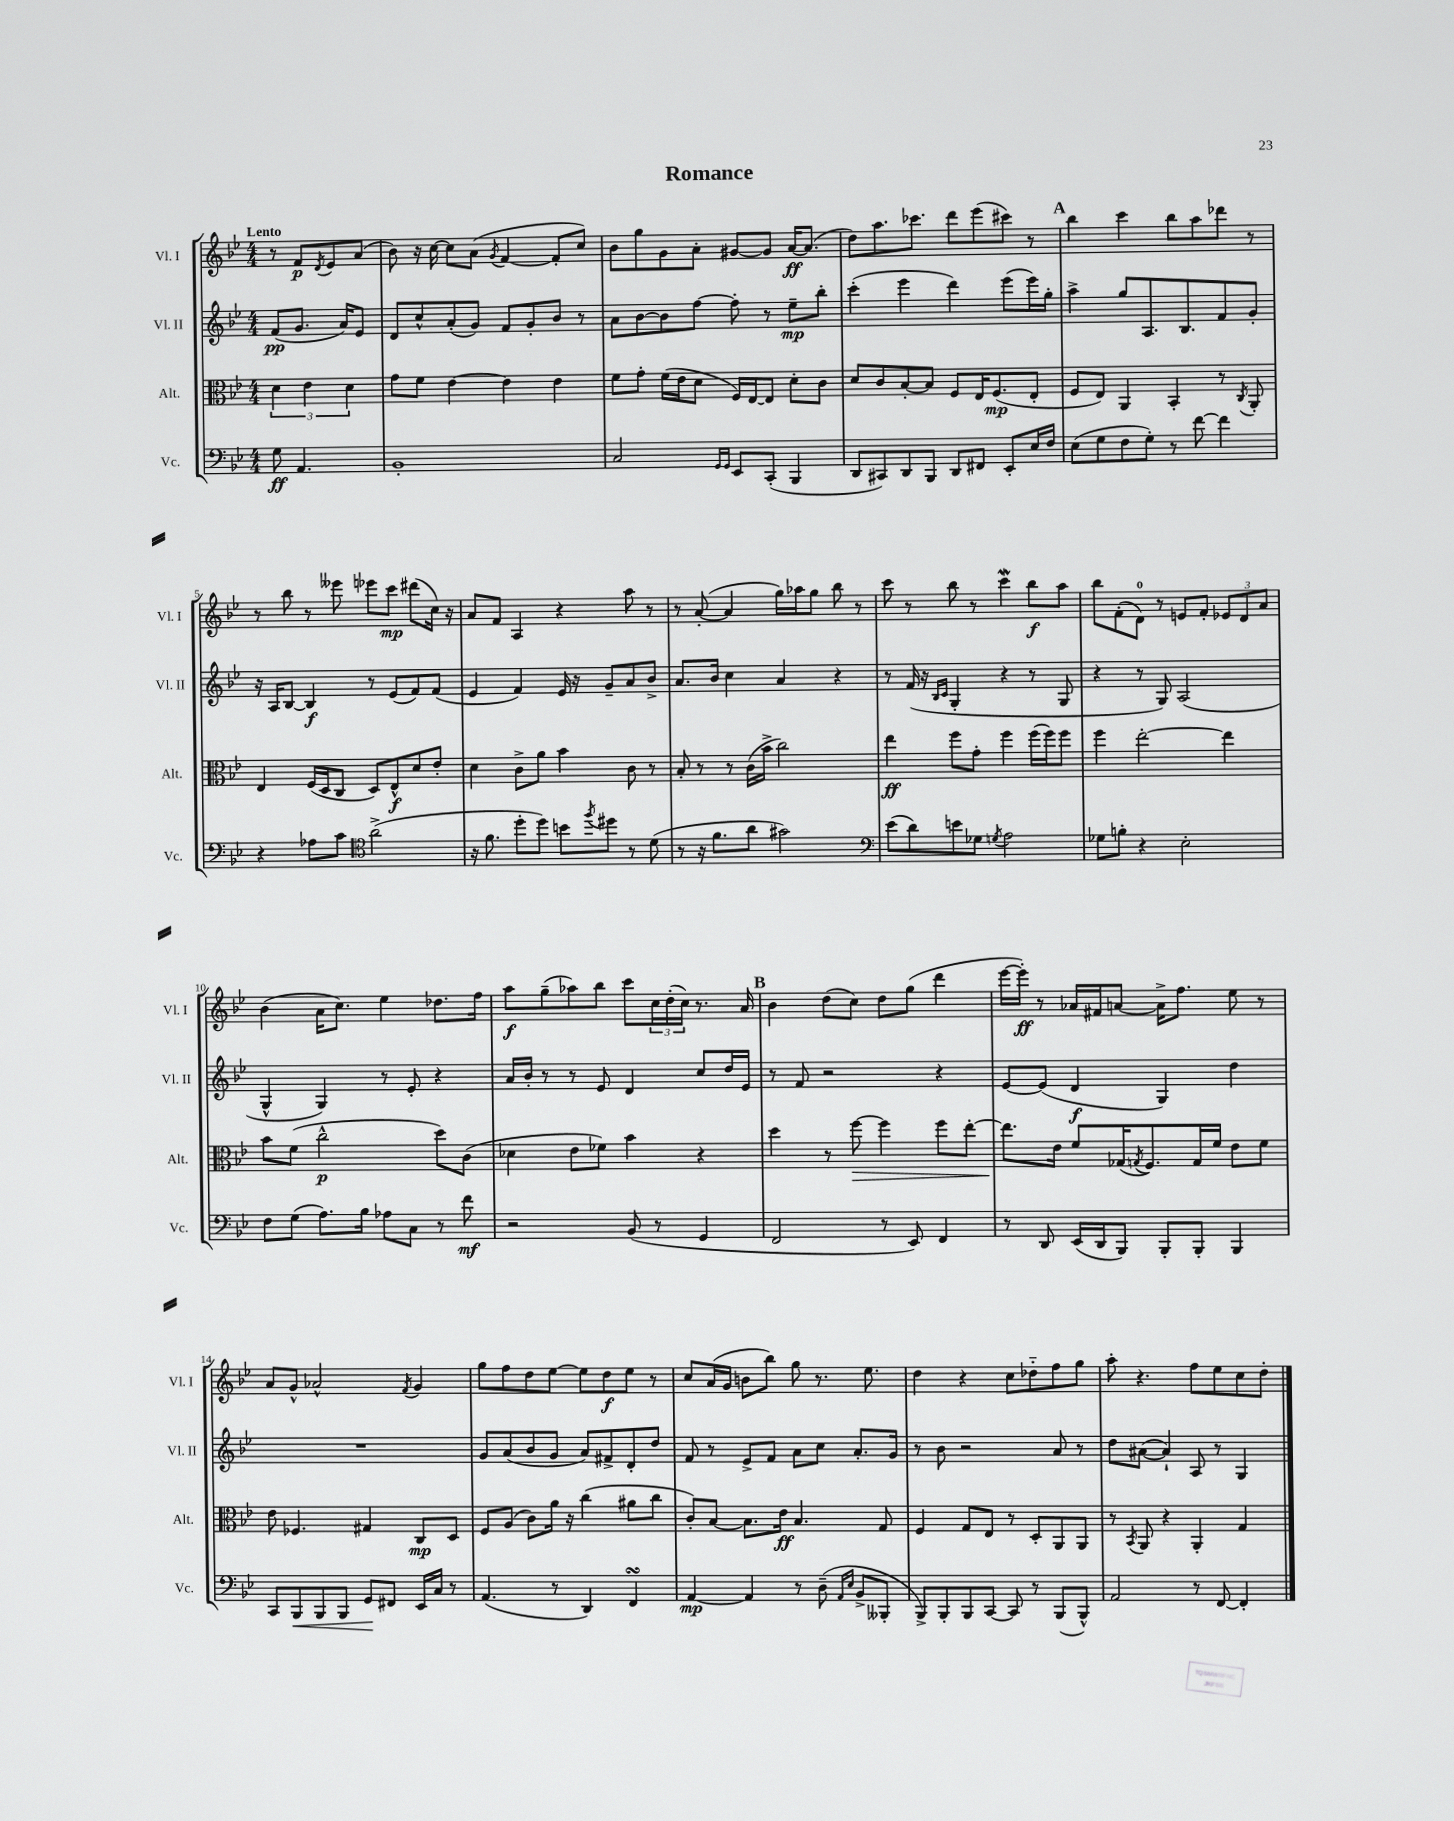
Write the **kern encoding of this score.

**kern	**kern	**kern	**kern
*staff4	*staff3	*staff2	*staff1
*clefF4	*clefC3	*clefG2	*clefG2
*k[b-e-]	*k[b-e-]	*k[b-e-]	*k[b-e-]
*M4/4	*M4/4	*M4/4	*M4/4
8G	6d	(8f	8r
4.AA	.	8.g	8f
.	6e-	.	.
.	.	.	8qd
.	.	.	8e-
.	.	16a)	.
.	6d	.	.
.	.	8e-	(8a
=	=	=	=
1BB-'	8g	8d	8b-)
.	8f	8cc^^	16r
.	.	.	[16cc
.	[4e-	(8a'	8cc]
.	.	8g)	(8a
.	.	.	8qg
.	4e-]	8f	[4f
.	.	8g'	.
.	4e-	8b-	8f']
.	.	8r	8cc)
=	=	=	=
2C	8f	8a	8b-
.	8g'	[8b-	8gg
.	(16f	8b-]	8g
.	16e-	.	.
.	8d	[8ff	8a'
16qqGG	.	.	.
16qqGG	.	.	.
8EE-	16F)	8ff']	[8g#
.	[16E-	.	.
(8CC'	8E-]	8r	8g#]
4BBB-	8d'	8ee-~	[16a
.	.	.	(8.a]
.	8c	8bb-'	.
=	=	=	=
8DD	8d	(4ccc'	8dd)
8CC#)	8c	.	8.aa
8DD	[8B-'	4eee-	.
.	.	.	8.ccc-
8BBB-	8B-]	.	.
8DD	8F	4ddd)	8ddd
8FF#	16E-	.	(8eee-
.	(8.F	.	.
8EE-'	.	(8eee-	8ccc#)
16E-	8E-'	16eee-)	8r
16F	.	16gg'	.
=	=	=	=
(8E-	8F	4aa^	4bb-
8G	8E-)	.	.
8F	4AA	8gg	4ccc
8G')	.	8.A	.
8r	4BB-'	.	8bb-
.	.	8.B-	.
[8f	.	.	8aa
4f]	8r	8f	8ddd-
.	8qC	.	.
.	8AA'	8g'	8r
=	=	=	=
4r	4E-	16r	8r
.	.	16A	.
.	.	[8B-	8bb-
8A-	(16F	4B-]	8r
.	16D	.	.
8c	8C	.	8eee--
*clefC4	*	*	*
(2a^	8D)	8r	8eee-
.	8E-^^	(8e-	8ccc
.	8d	8f)	(8ddd#
.	8e-'	(8f	16cc)
.	.	.	16r
=	=	=	=
16r	4d	4e-	8a
8.f	.	.	.
.	.	.	8f
8dd'	8c^	4f)	4A
8dd)	8a	.	.
8b	4b-	16e-	4r
.	.	16r	.
8qff	.	.	.
8dd#	.	8g~	.
8r	8c	8a	8aa
(8d	8r	8b-^	8r
=	=	=	=
8r	8B-'	8.a	8r
16r	8r	.	([8a'
8.f	.	16b-	.
.	8r	4cc	4a]
8a	(16c	.	.
.	16b-^	.	.
2g#)	2cc)	4a	16gg)
.	.	.	16aa-
.	.	.	8gg
.	.	4r	8bb-
.	.	.	8r
=	=	=	=
*clefF4	*	*	*
(8e-	4ee-	8r	8ccc
8d)	.	(16f	8r
.	.	16r	.
.	.	16qqB-	.
.	.	16qqc	.
8e	8ff	4G'	8bb-
8G-	8g'	.	8r
8qG	.	.	.
2A	4ff	4r	4ccc
.	(16ff	8r	8bb-
.	16ff)	.	.
.	8ff	8G	8aa
=	=	=	=
8G-	4ff	4r	8bb-
8B'	.	.	(8f'
4r	[2ee-'	8r	8d)
.	.	8G)	8r
2E-'	.	(2A	8e
.	.	.	8f'
.	4ee-]	.	12e-
.	.	.	12d
.	.	.	12a
=	=	=	=
8F	8b-	4G^^	(4b-
(8G	(8f	.	.
8.A)	2cc^^	4G)	16a
.	.	.	8.cc)
16B-	.	.	.
8A-	.	8r	4ee-
8C	.	8e-'	.
8r	8dd)	4r	8.dd-
8f	(8c	.	.
.	.	.	16ff
=	=	=	=
2r	4d-	16a	8aa
.	.	16b-'	.
.	.	8r	(8gg~
.	8e-	8r	8aa-)
.	8f-)	8e-	8bb-
(8BB-	4b-	4d	8ccc
8r	.	.	24cc
.	.	.	(24dd'
.	.	.	24cc)
4GG	4r	8cc	8.r
.	.	16dd	.
.	.	16e-	16a
=	=	=	=
2FF	4dd	8r	4b-
.	.	8f	.
.	8r	2r	(8dd
.	[8ff	.	8cc)
8r	4ff]	.	8dd
8EE-)	.	.	(8gg
4FF	8ff	4r	4ddd
.	[8ee-'	.	.
=	=	=	=
8r	8.ee-]	[8e-	[16eee-
.	.	.	16eee-'])
8DD	.	(8e-]	8r
.	16e-	.	.
(16EE-	8f	4d	16a-
16DD	.	.	16f#
8BBB-)	(16G-	.	[8a
.	8qG	.	.
.	8.F)	.	.
8BBB-'	.	4G)	16a^]
.	.	.	8.ff
8BBB-'	16G	.	.
.	16f	.	.
4BBB-	8e-	4dd	8ee-
.	8f	.	8r
=	=	=	=
8CC	8e-	1r	8a
8BBB-	4.F-	.	8g^^
8BBB-	.	.	2a-^^
8BBB-	.	.	.
8GG	4G#	.	.
8FF#	.	.	.
.	.	.	8qf
16EE-	8C	.	4g
16C	.	.	.
8r	8D	.	.
=	=	=	=
(4.AA	8F	8g	8gg
.	(8A	(8a	8ff
.	8c)	8b-	8dd
8r	16a	8g	[8ee-
.	16r	.	.
4DD)	(4cc	8a)	8ee-]
.	.	8f#^	8dd
4FF	8a#	8d'	8ee-
.	8cc	8dd	8r
=	=	=	=
[4AA	8c')	8f	8cc
.	[8B-	8r	(16a
.	.	.	16g
4AA]	8.B-]	8e-^	8b
.	.	8f	8bb-)
.	16e-	.	.
8r	4.B-	8a	8gg
(8D~	.	8cc	8.r
16qqAA	.	.	.
16qqE-	.	.	.
8BB-^	.	8.a'	.
.	.	.	8.ee-
8BBB--'	8G	.	.
.	.	16g	.
=	=	=	=
8BBB-^)	4F	8r	4dd
8BBB-'	.	8b-	.
8BBB-	8G	2r	4r
[8CC	8E-	.	.
8CC]	8r	.	8cc
8r	8D'	.	8dd-'~
(8BBB-	8AA	8a	8ff
8BBB-^^)	8AA	8r	8gg
=	=	=	=
2AA	8r	8dd	8aa'
.	8qBB-	.	.
.	8AA	([8a#	4.r
.	4r	4a#`])	.
8r	4AA'	8A	8ff
[8FF	.	8r	8ee-
4FF']	4G	4G	8cc
.	.	.	8dd'
==	==	==	==
*-	*-	*-	*-
